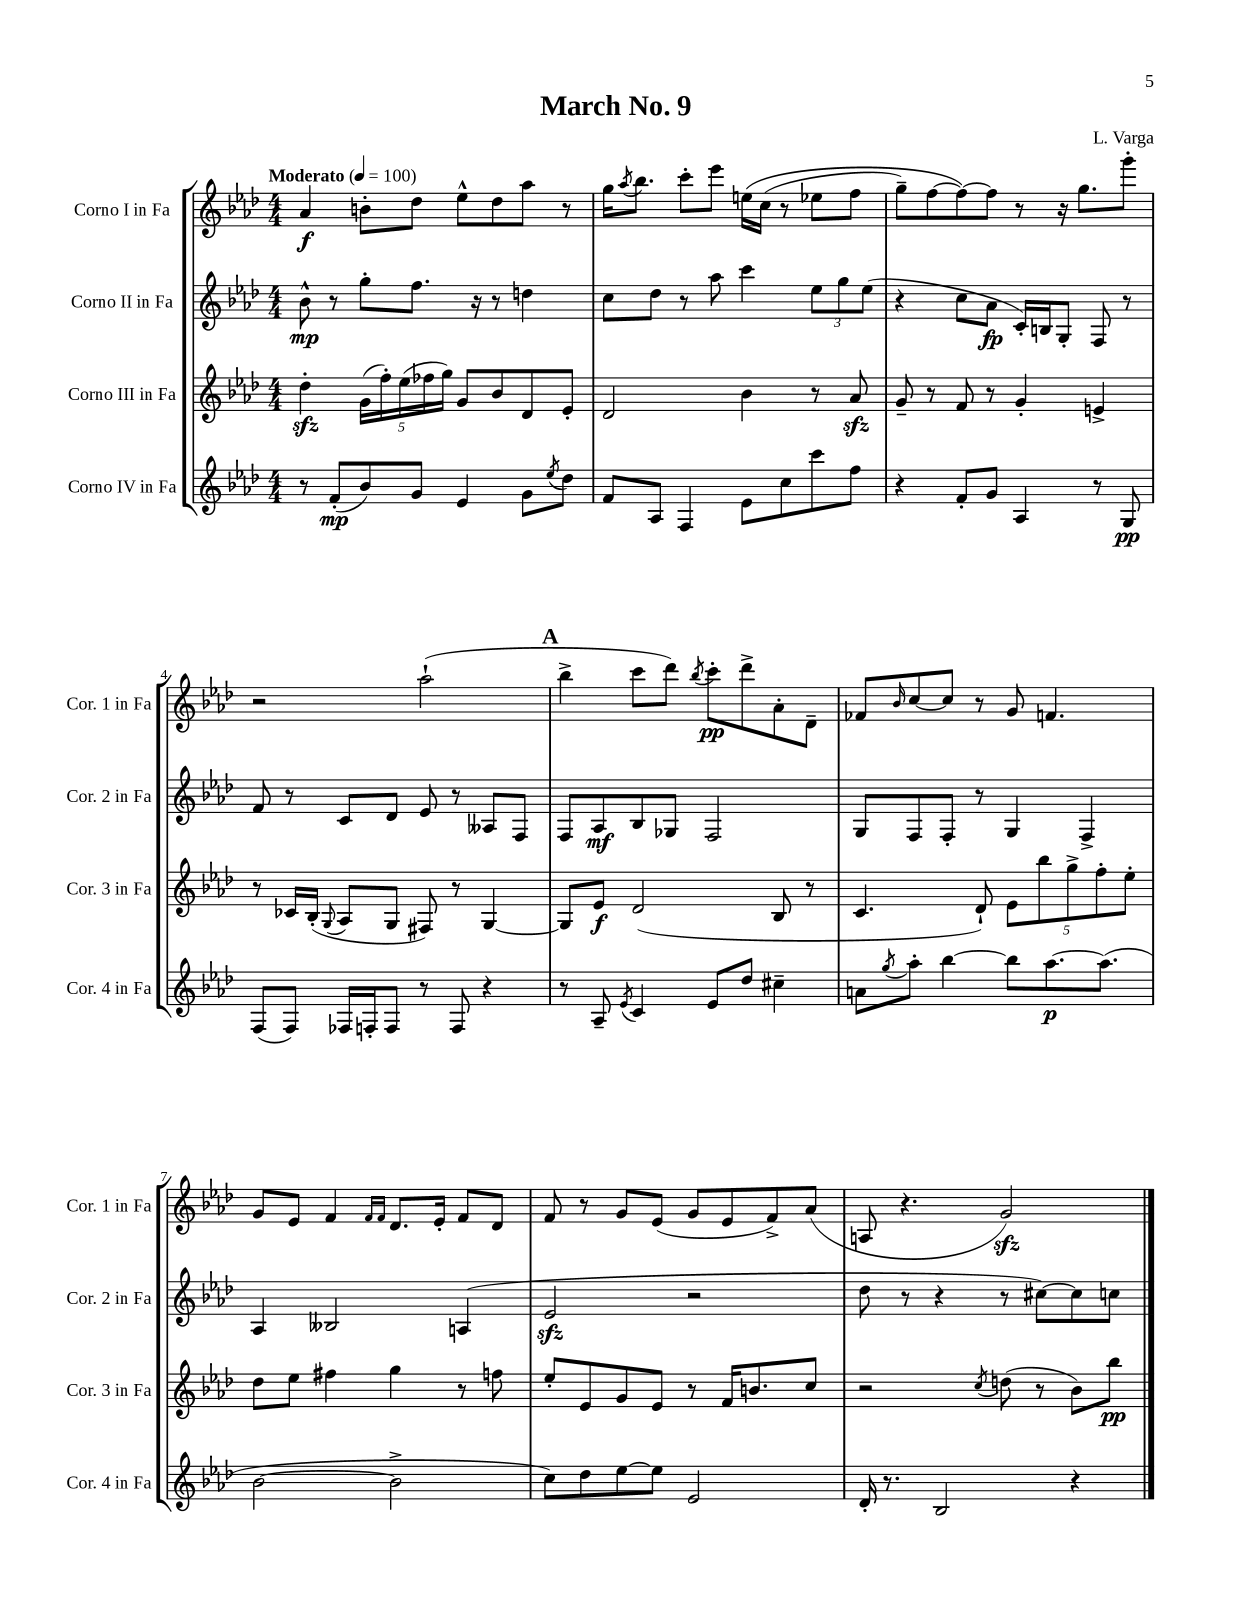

**kern	**kern	**kern	**kern
*staff4	*staff3	*staff2	*staff1
*clefG2	*clefG2	*clefG2	*clefG2
*k[b-e-a-d-]	*k[b-e-a-d-]	*k[b-e-a-d-]	*k[b-e-a-d-]
*M4/4	*M4/4	*M4/4	*M4/4
*MM100	*MM100	*MM100	*MM100
8r	4dd-'\	8b-^^\	4a-/
(8f'/L	.	8r	.
8b-/)	(20g\LL	8gg'\L	8b'\L
.	20ff'\)	.	.
.	(20ee-\	.	.
8g/J	.	8.ff\J	8dd-\J
.	20ff-\	.	.
.	20gg\JJ)	.	.
4e-/	8g/L	.	8ee-^^\L
.	.	16r	.
.	8b-/	8r	8dd-\
8g\L	8d-/	4dd\	8aa-\J
8qee-/	.	.	.
8dd-\J	8e-'/J	.	8r
=	=	=	=
8f/L	2d-/	8cc\L	16gg\LK
.	.	.	8qaa-/
.	.	.	8.bb-\J
8A-/J	.	8dd-\J	.
4F/	.	8r	8ccc'\L
.	.	8aa-\	8eee-\J
8e-\L	4b-\	4ccc\	&(16ee\LL
.	.	.	(16cc\JJ
8cc\	.	.	8r
8ccc\	8r	12ee-\L	8ee-\L
.	.	12gg\	.
8ff\J	8a-/	.	8ff\J
.	.	(12ee-\J	.
=	=	=	=
4r	8g~/	4r	8gg~\L)
.	8r	.	[8ff\
8f'/L	8f/	8cc\L	8ff\_&)
8g/J	8r	8a-\J	8ff\]J
4A-/	4g'/	16c'/LL)	8r
.	.	16B/J	.
.	.	8G'/J	16r
.	.	.	8.gg\L
8r	4e^/	8F/	.
8G/	.	8r	8ggg'\J
=	=	=	=
(8F/L	8r	8f/	2r
8F/J)	16c-/LL	8r	.
.	(16B-'/JJ	.	.
.	8qqG/	.	.
16F-/LL	8A-/L	8c/L	.
16F'/J	.	.	.
8F/J	8G/J	8d-/J	.
8r	8F#/)	8e-/	(2aa-`\
8F/	8r	8r	.
4r	[4G/	8A--/L	.
.	.	8F/J	.
=	=	=	=
8r	8G/]L	8F/L	4bb-^\
8A-~/	8e-/J	8A-/	.
8qe-/	.	.	.
4c/	(2d-/	8B-/	8ccc\L
.	.	8G-/J	8ddd-\J)
.	.	.	8qbb-/
8e-/L	.	2F/	8ccc'\L
8dd-/J	.	.	8ddd-^\
4cc#~\	8B-/	.	8a-'\
.	8r	.	8d-~\J
=	=	=	=
8a\L	4.c/	8G/L	8f-/L
8qgg/	.	.	16qqb-/
8aa-'\J	.	8F/	[8cc/
[4bb-\	.	8F'/J	8cc/]J
.	8d-`/)	8r	8r
8bb-\]L	10e-\L	4G/	8g/
.	10bb-\	.	.
[8.aa-\	.	.	4.f/
.	10gg^\	.	.
.	.	4F^/	.
.	10ff'\	.	.
(8.aa-\]J	.	.	.
.	10ee-'\J	.	.
=	=	=	=
[2b-\	8dd-\L	4A-/	8g/L
.	8ee-\J	.	8e-/J
.	4ff#\	2B--/	4f/
.	.	.	16qqf/LL
.	.	.	16qqf/JJ
2b-^\]	4gg\	.	8.d-/L
.	.	.	16e-'/Jk
.	8r	(4A/	8f/L
.	8ff\	.	8d-/J
=	=	=	=
8cc\L)	8ee-'/L	2e-/	8f/
8dd-\	8e-/	.	8r
[8ee-\	8g/	.	8g/L
8ee-\]J	8e-/J	.	(8e-/J
2e-/	8r	2r	8g/L
.	16f/LK	.	8e-/
.	8.b/	.	.
.	.	.	8f^/)
.	8cc/J	.	(8a-/J
=	=	=	=
16d-'/	2r	8dd-\	8A/
8.r	.	.	.
.	.	8r	4.r
2B-/	.	4r	.
.	8qcc/	.	.
.	(8dd\	8r	2g/)
.	8r	[8cc#\L)	.
4r	8b-\L)	8cc#\]	.
.	8bb-\J	8cc\J	.
==	==	==	==
*-	*-	*-	*-
